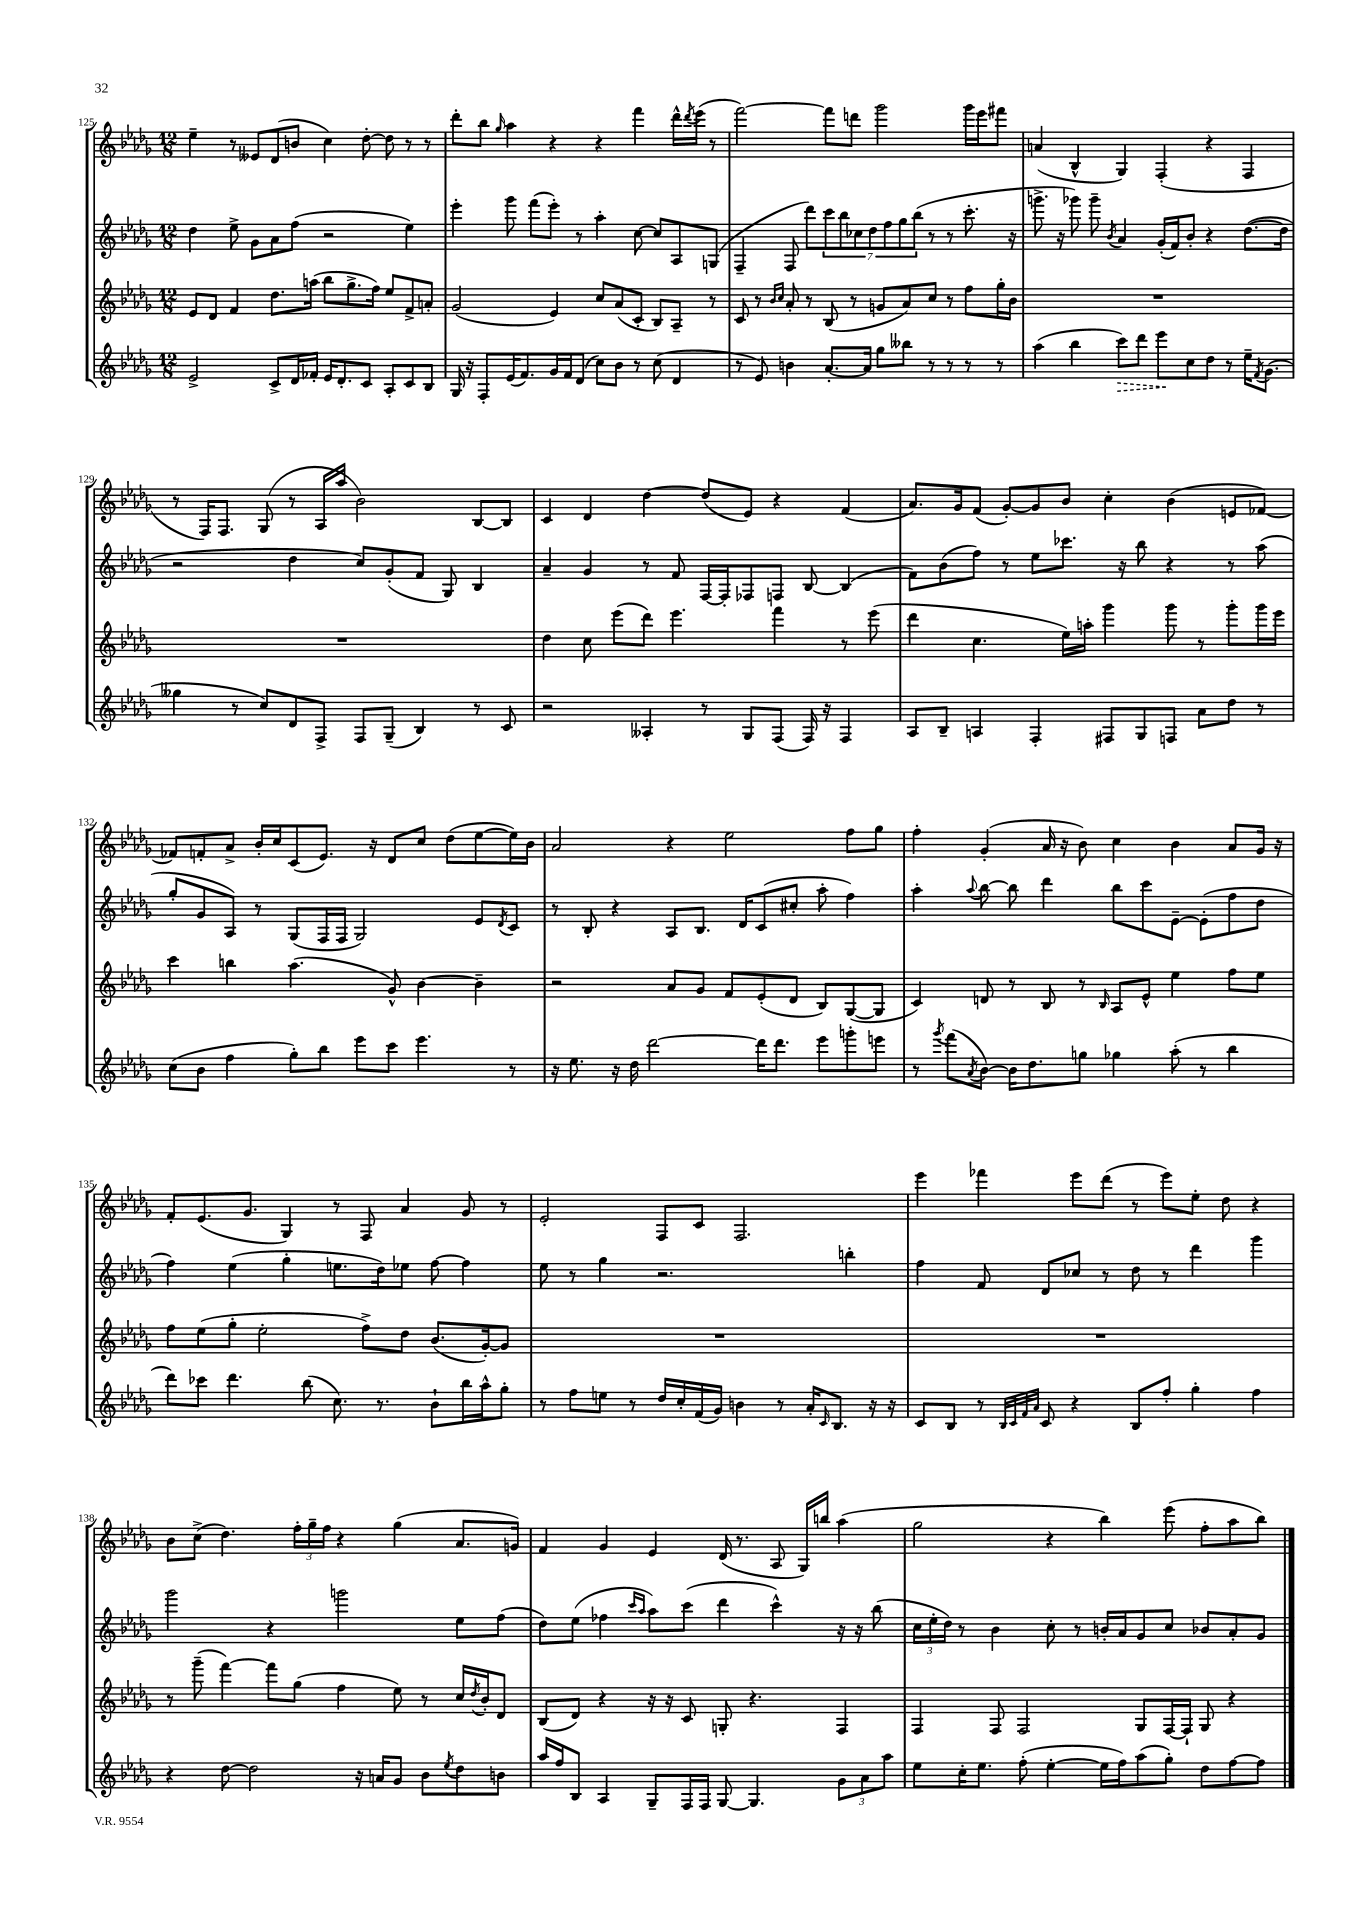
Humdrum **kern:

**kern	**kern	**kern	**kern
*staff4	*staff3	*staff2	*staff1
*clefG2	*clefG2	*clefG2	*clefG2
*k[b-e-a-d-g-]	*k[b-e-a-d-g-]	*k[b-e-a-d-g-]	*k[b-e-a-d-g-]
*M12/8	*M12/8	*M12/8	*M12/8
2e-^/	8e-/L	4dd-\	4ee-~\
.	8d-/J	.	.
.	4f/	8ee-^\	8r
.	.	8g-\L	8e--/L
8c^/L	8.dd-\L	8a-\	(8d-/
16d-/L	.	(8ff\J	8b/J
16f-'/JJ	(16aa\Jk	.	.
16e-/LK	8bb-\L	2r	4cc\)
8.d-'/	.	.	.
.	8.gg-^\	.	.
8c/J	.	.	[8dd-'\
.	16ff\Jk)	.	.
8A-'/L	8ee-/L	.	8dd-\]
8c/	8f^/	4ee-\)	8r
8B-/J	8a'/J	.	8r
=	=	=	=
16G-/	(2g-/	4eee-'\	8ddd-'\L
16r	.	.	.
8F'/L	.	.	8bb-\J
.	.	.	16qqgg-/
(16e-/K	.	8ggg-\	4aa-\
8.f/)	.	.	.
.	.	(8fff\L	.
16g-/L	4e-/)	8eee-'\J)	4r
16f/J	.	.	.
(8d-/J	.	8r	.
8cc\L)	8cc/L	4aa-'\	4r
8b-\J	(8a-/	.	.
8r	8c'/J	[8cc\	4fff\
(8cc\	8B-/L)	8cc/]L	.
4d-/	8A-~/J	8A-/	16ddd-^^\LL
.	.	.	8qddd-/
.	.	.	(16eee-\JJ
.	8r	(8G/J	8r
=	=	=	=
8r	8c/	4F~/	[2fff\)
8e-/)	8r	.	.
.	16qqb-/LL	.	.
.	16qqcc/JJ	.	.
4b\	8a-'/	8F/	.
.	8r	8ddd-\L)	.
[8.a-'/L	(8B-/	14ccc\	8fff\]L
.	.	14bb-\	.
.	8r	.	8ddd\J
.	.	14cc-\	.
16a-/]Jk	.	.	.
.	.	14dd-\	.
8gg-\L	8g/L	.	2ggg-\
.	.	14ff\	.
.	.	14gg-\	.
8bb--\J	8a-/)	.	.
.	.	(14bb-\J	.
8r	8cc/J	8r	.
8r	8r	8r	.
8r	8ff\L	8.ccc'\	16ggg-\LL
.	.	.	16eee-\J
8r	16gg-'\L	.	8fff#\J
.	16b-\JJ	16r	.
=	=	=	=
(4aa-\	1.r	8.ggg^\	(4a/
.	.	16r	.
4bb-\	.	8ggg-\)	4B-^^/
.	.	8ggg-~\	.
.	.	8qb-/	.
8ccc\L)	.	4a-/	4G-/)
8ddd-\J	.	.	.
8eee-\L	.	(16g-'/LL	(4F'/
.	.	16f/J)	.
8cc\	.	8b-'/J	.
8dd-\J	.	4r	4r
8r	.	.	.
16ee-~\LK	.	([8.dd-\L	4F/
8qf/	.	.	.
(8.g-\J	.	.	.
.	.	16dd-\]Jk	.
=	=	=	=
4gg--\	1.r	2r	8r
.	.	.	16F/LK)
.	.	.	8.F/J
8r	.	.	.
8cc/L)	.	.	(8G-/
8d-/	.	4dd-\	8r
8F^/J	.	.	16A-/LL
.	.	.	16aa-/JJ
8F/L	.	8cc/L)	2b-\)
(8G-~/J	.	(8g-'/	.
4B-/)	.	8f/J	.
.	.	8G-/)	.
8r	.	4B-/	[8B-/L
8c/	.	.	8B-/]J
=	=	=	=
2r	4dd-\	4a-~/	4c/
.	8cc\	4g-/	4d-/
.	(8eee-\L	.	.
4A--'/	8ddd-\J)	8r	[4dd-\
.	4.eee-\	8f/	.
8r	.	[16F/LL	(8dd-/]L
.	.	16F'/]J	.
8G-/L	.	8F-/	8e-/J)
(8F/J	4fff\	8F/J	4r
16F/)	.	[8B-/	.
16r	.	.	.
4F/	8r	(4B-/]	(4f/
.	(8eee-\	.	.
=	=	=	=
8A-/L	4ddd-\	8f\L)	8.a-/L)
8B-~/J	.	(8b-\	.
.	.	.	16g-/k
4A/	4.cc\	8ff\J)	(8f/J
.	.	8r	[8g-'/L)
4F'/	.	8ee-\L	8g-/]
.	16ee-\LL)	8.ccc-\J	8b-/J
.	16aa'\JJ	.	.
8F#/L	4ggg-\	.	4cc'\
.	.	16r	.
8G-/	.	8bb-\	.
8F/J	8ggg-\	4r	(4b-\
8a-\L	8r	.	.
8dd-\J	8ggg-'\L	8r	8e/L
8r	16ggg-\L	(8aa-\	[8f-/J)
.	16eee-\JJ	.	.
=	=	=	=
(8cc\L	4ccc\	8gg-'/L	8f-/]L
8b-\J	.	8g-/	8f'/
4ff\	4bb\	8A-/J)	8a-^/J
.	.	8r	16b-'/LL
.	.	.	16cc/J
8gg-'\L)	(4.aa-\	(8G-/L	(8c/
8bb-\J	.	16F/L	8.e-/J)
.	.	16F/JJ	.
8eee-\L	.	2G-/)	.
.	.	.	16r
8ccc\J	8g-^^/)	.	8d-/L
4.eee-\	[4b-\	.	8cc/J
.	.	.	(8dd-\L
.	4b-~\]	8e-/L	[8ee-\
.	.	8qd-/	.
8r	.	8c/J	16ee-\]L)
.	.	.	16b-\JJ
=	=	=	=
16r	2r	8r	2a-/
8.ee-\	.	.	.
.	.	8B-'/	.
16r	.	4r	.
16dd-\	.	.	.
[2ddd-\	.	.	.
.	8a-/L	8A-/L	4r
.	8g-/J	8.B-/J	.
.	8f/L	.	2ee-\
.	.	16d-/LK	.
16ddd-\]LK	(8e-'/	(8c/	.
8.ddd-\J	.	.	.
.	8d-/J	8cc#'/J	.
8eee-\L	8B-/L)	8aa-'\	.
8ggg'\	([8G-/	4ff\)	8ff\L
8eee\J	8G-/]J	.	8gg-\J
=	=	=	=
8r	4c/)	4aa-'\	4ff'\
8qggg-/	.	.	.
(8fff\L	.	.	.
8qa-/	.	8qqaa-/	.
[8b-\J)	8d/	[8bb-\	(4g-'/
16b-\]LK	8r	8bb-\]	.
8.dd-\	.	.	.
.	8B-/	4ddd-\	16a-/
.	.	.	16r
8gg\J	8r	.	8b-\)
.	16qqB-/	.	.
4gg-\	8A-/L	8bb-\L	4cc\
.	8e-^^/J	8ccc\	.
(8aa-'\	4ee-\	[8e-~\J	4b-\
8r	.	(8e-'\]L	.
4bb-\	8ff\L	8ff\	8a-/L
.	8ee-\J	8dd-\J	16g-/Jk
.	.	.	16r
=	=	=	=
8ddd-\L)	8ff\L	4ff\)	8f'/L
8ccc-\J	(8ee-\	.	(8.e-/
4.ddd-\	8gg-'\J	(4ee-\	.
.	.	.	8.g-/J
.	2ee-'\	.	.
.	.	4gg-'\	4G-/)
(8bb-\	.	.	.
8.cc\)	.	8.ee\L	8r
.	8ff^\L)	.	8F/
8.r	.	16dd-\k)	.
.	8dd-\J	8ee-\J	4a-/
8b-`\L	(8.b-/L	[8ff\	.
16bb-\L	.	4ff\]	8g-/
16aa-^^\J	[16g-'/k)	.	.
8gg-'\J	8g-/]J	.	8r
=	=	=	=
8r	1.r	8ee-\	2e-'/
8ff\L	.	8r	.
8ee\J	.	4gg-\	.
8r	.	.	.
16dd-/LL	.	2.r	8F/L
16cc'/	.	.	.
(16f/	.	.	8c/J
16g-/JJ)	.	.	.
4b\	.	.	2.F/
8r	.	.	.
16a-'/LK	.	.	.
16qqc/	.	.	.
8.B-/J	.	.	.
.	.	4bb'\	.
16r	.	.	.
16r	.	.	.
=	=	=	=
8c/L	1.r	4ff\	4eee-\
8B-/J	.	.	.
8r	.	8f/	4fff-\
32qqB-/LLL	.	.	.
32qqc/	.	.	.
32qqf/	.	.	.
32qqa-/JJJ	.	.	.
8c/	.	8d-/L	.
4r	.	8cc-/J	8eee-\L
.	.	8r	(8ddd-\J
8B-/L	.	8dd-\	8r
8ff'/J	.	8r	8eee-\L)
4gg-'\	.	4ddd-\	8ee-'\J
.	.	.	8dd-\
4ff\	.	4ggg-\	4r
=	=	=	=
4r	8r	2ggg-\	8b-\L
.	(8ggg-~\	.	(8cc^\J
[8dd-\	[4fff\)	.	4.dd-\)
2dd-\]	.	.	.
.	8fff\]L	4r	.
.	(8gg-\J	.	24ff'\LL
.	.	.	24gg-~\
.	.	.	24ff\JJ
.	4ff\	2ggg\	4r
16r	.	.	.
16a/LK	.	.	.
8g-/J	8ee-\)	.	(4gg-\
8b-\L	8r	.	.
8qee-/	.	.	.
8dd-\	16cc/LL	8ee-\L	8.a-/L
.	8qdd-/	.	.
.	16b-'/J	.	.
8b\J	8d-/J	(8ff\J	.
.	.	.	16g/Jk)
=	=	=	=
16aa-/LL	(8B-/L	8dd-\L)	4f/
16ff/J	.	.	.
8B-/J	8d-/J)	(8ee-\J	.
4A-/	4r	4ff-\	4g-/
.	.	16qqccc/LL	.
.	.	16qqaa-/JJ	.
8G-~/L	16r	8aa-\L)	4e-/
.	16r	.	.
16F/L	8c/	(8ccc\J	.
16F/JJ	.	.	.
[8G-/	8G'/	4ddd-\	(16d-/
.	.	.	8.r
4.G-/]	4.r	.	.
.	.	4ccc^^\)	8A-/
.	.	.	16G-/LL)
.	.	.	16bb/JJ
12g-\L	4F/	16r	(4aa-\
.	.	16r	.
12a-\	.	.	.
.	.	(8bb-\	.
12aa-\J	.	.	.
=	=	=	=
8ee-\L	4F/	24cc\LL	2gg-\
.	.	24ee-'\	.
.	.	24dd-\JJ)	.
16cc'\K	.	8r	.
8.ee-\J	.	.	.
.	8F/	4b-\	.
(8ff'\	2F/	.	.
[4ee-'\	.	8cc'\	4r
.	.	8r	.
16ee-\]LL	.	16b'/LL	4bb-\)
16ff\J)	.	16a-/J	.
(8aa-\	8G-/L	8g-/	.
8gg-'\J)	[16F/L	8cc/J	(8eee-\
.	16F`/]JJ	.	.
8dd-\L	8G-/	8b-/L	8ff'\L
[8ff\	4r	8a-'/	8aa-\
8ff\]J	.	8g-/J	8bb-\J)
==	==	==	==
*-	*-	*-	*-
